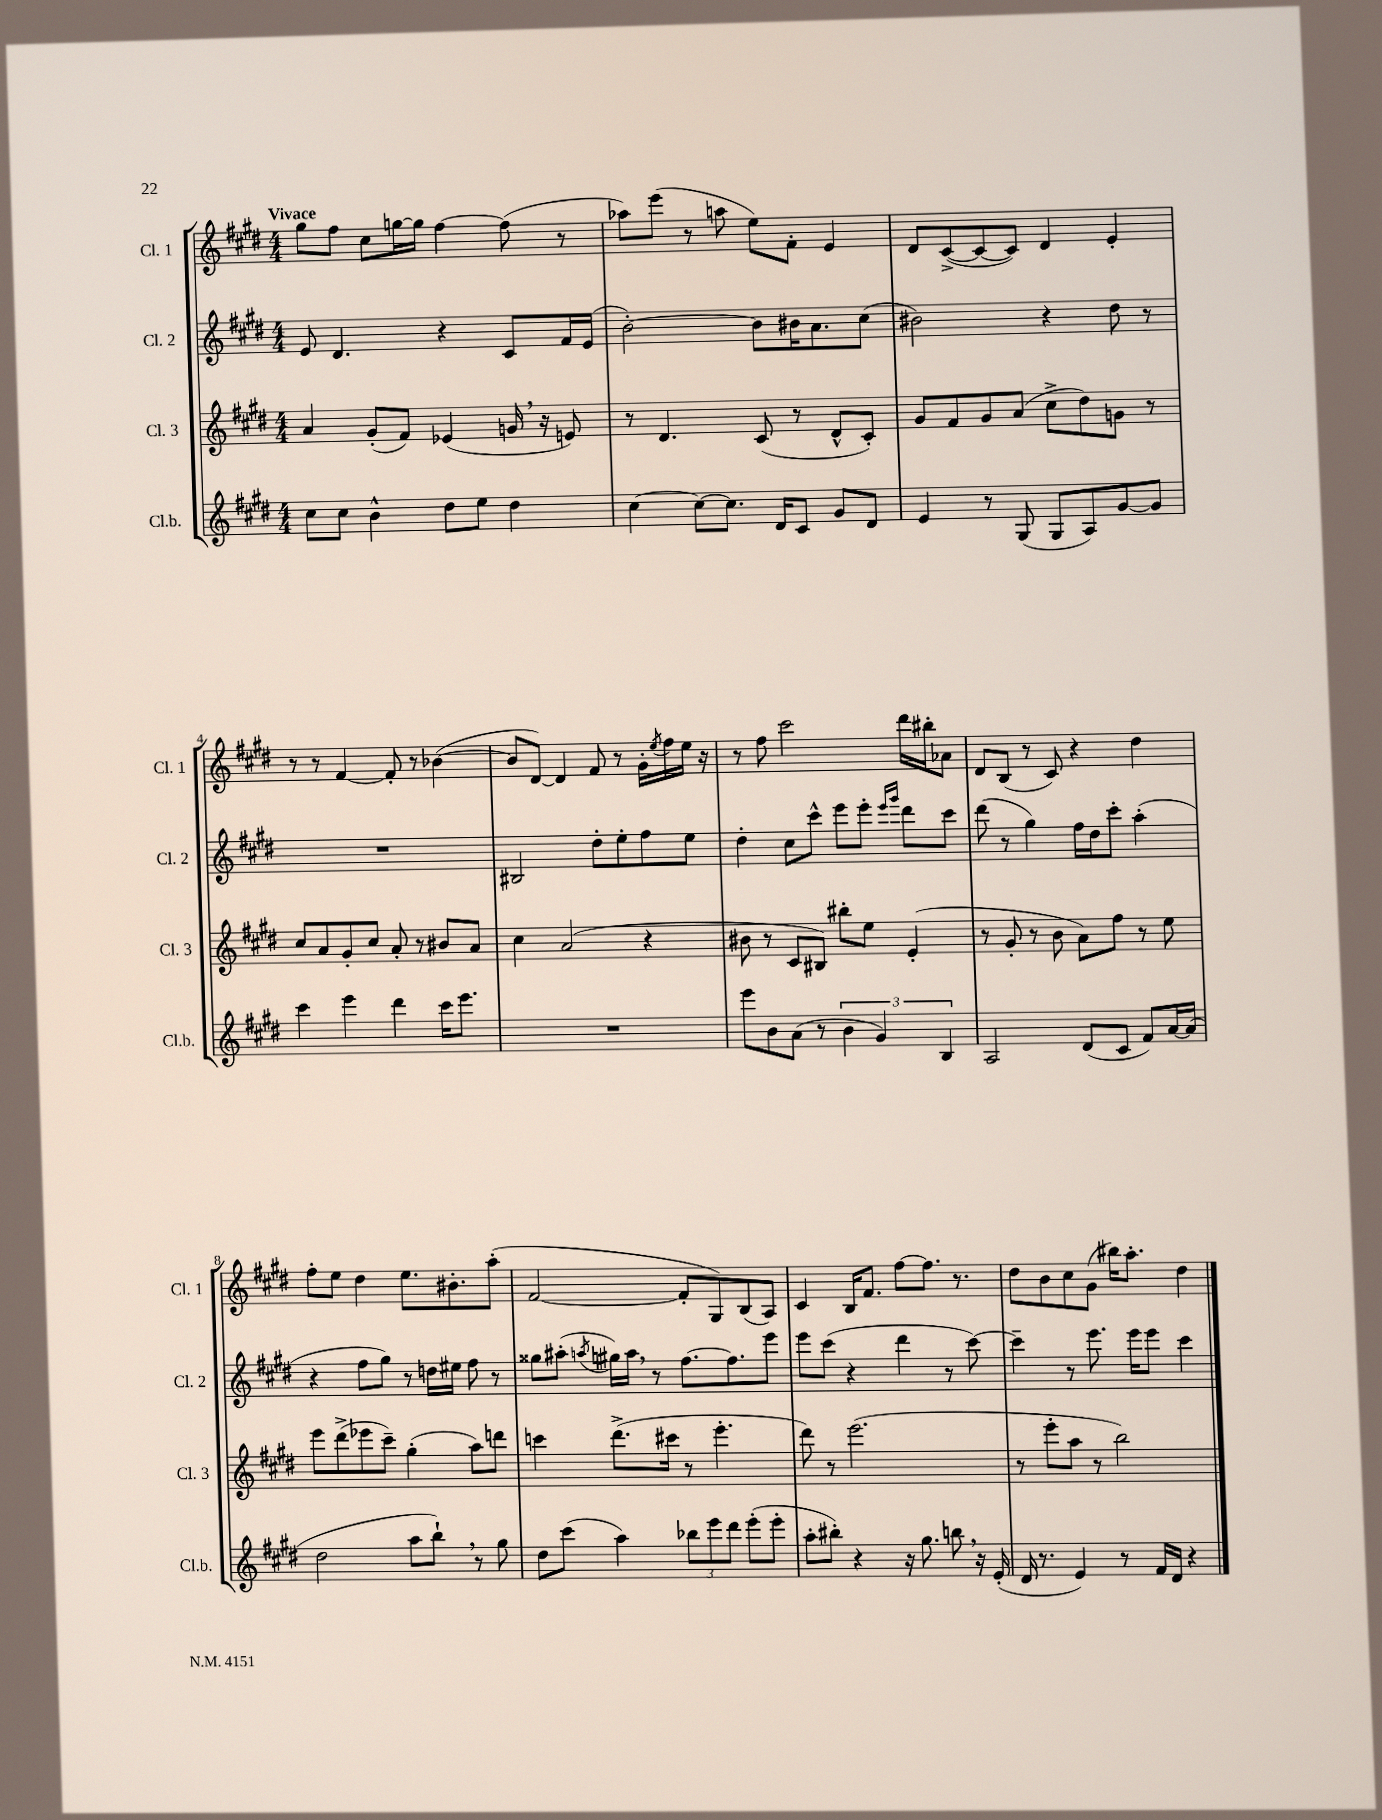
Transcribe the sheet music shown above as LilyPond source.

<<
\new StaffGroup <<
\new Staff = "s0" \with { instrumentName = "Cl. 1" shortInstrumentName = "Cl. 1" } {
    \clef treble \key e \major \numericTimeSignature \time 4/4 \tempo "Vivace"
    gis''8 fis''8 cis''8 g''16~ g''16 fis''4~ fis''8( r8 |
    aes''8) e'''8( r8 a''8 e''8) fis'8-. e'4 |
    dis'8 cis'8~->( cis'8~ cis'8) dis'4 e'4-. |
    r8 r8 fis'4~ fis'8-. r8 bes'4~( |
    bes'8 dis'8~) dis'4 fis'8 r8 gis'16-. \acciaccatura { e''8 } fis''16 e''16 r16 |
    r8 fis''8 cis'''2 dis'''16 bis''16-. aes'8 |
    dis'8 b8( r8 cis'8) r4 dis''4 |
    fis''8-. e''8 dis''4 e''8. bis'8.-. a''8-.( |
    fis'2~ fis'8-. gis8) b8( a8) |
    cis'4 b16 fis'8. fis''8~ fis''8. r8. |
    dis''8 b'8 cis''8 gis'8( bis''16) a''8.-. dis''4 \bar "|." |
}
\new Staff = "s1" \with { instrumentName = "Cl. 2" shortInstrumentName = "Cl. 2" } {
    \clef treble \key e \major \numericTimeSignature \time 4/4
    e'8 dis'4. r4 cis'8 fis'16 e'16( |
    b'2~-.) b'8 bis'16 a'8. cis''8( |
    bis'2) r4 dis''8 r8 |
    R1 |
    bis2 dis''8-. e''8-. fis''8 e''8 |
    dis''4-. cis''8 cis'''8-^ e'''8 e'''8-. \grace { e'''16 gis'''16 } dis'''8 cis'''8 |
    dis'''8( r8 gis''4) fis''16 dis''16 cis'''8-. a''4-.( |
    r4 fis''8 gis''8) r8 d''16 eis''16 fis''8 r8 |
    gisis''8 ais''8-.( \acciaccatura { a''8 } gis''16) a''16 \breathe r8 fis''8.~ fis''8. e'''8 |
    e'''8 cis'''8( r4 dis'''4 r8 cis'''8~) |
    cis'''4-- r8 e'''8. e'''16 e'''8 cis'''4 \bar "|." |
}
\new Staff = "s2" \with { instrumentName = "Cl. 3" shortInstrumentName = "Cl. 3" } {
    \clef treble \key e \major \numericTimeSignature \time 4/4
    a'4 gis'8-.( fis'8) ees'4( g'16 \breathe r16 e'8) |
    r8 dis'4. cis'8( r8 dis'8-^ cis'8-.) |
    gis'8 fis'8 gis'8 a'8( cis''8-> dis''8) g'8 r8 |
    cis''8 a'8 gis'8-. cis''8 a'8-. r8 bis'8 a'8 |
    cis''4 a'2( r4 |
    bis'8 r8 cis'8 bis8) bis''8-. e''8 e'4-.( |
    r8 gis'8-. r8 b'8 a'8) fis''8 r8 e''8 |
    e'''8 dis'''8->( ees'''8 cis'''8--) gis''4-.( a''8) d'''8 |
    c'''4 dis'''8.->( cis'''16 r8 e'''4.-. |
    dis'''8) r8 e'''2.( |
    r8 e'''8-. a''8 r8 b''2) \bar "|." |
}
\new Staff = "s3" \with { instrumentName = "Cl.b." shortInstrumentName = "Cl.b." } {
    \clef treble \key e \major \numericTimeSignature \time 4/4
    cis''8 cis''8 b'4-^ dis''8 e''8 dis''4 |
    cis''4~ cis''8~ cis''8. dis'16 cis'8 gis'8 dis'8 |
    e'4 r8 gis8( gis8 a8) gis'8~ gis'8 |
    cis'''4 e'''4 dis'''4 cis'''16 e'''8. |
    R1 |
    e'''8 b'8 a'8( r8 \tuplet 3/2 { b'4 gis'4) b4 } |
    a2 dis'8( cis'8 fis'8) a'16~ a'16( |
    dis''2 a''8 b''8-!) \breathe r8 gis''8 |
    dis''8 cis'''8( a''4) \tuplet 3/2 { bes''8 e'''8 dis'''8 } e'''8-.( e'''8-. |
    a''8-. bis''8-.) r4 r16 gis''8. b''8 \breathe r16 e'16-.( |
    dis'16 r8. e'4) r8 fis'16 dis'16 r4 \bar "|." |
}
>>
>>
